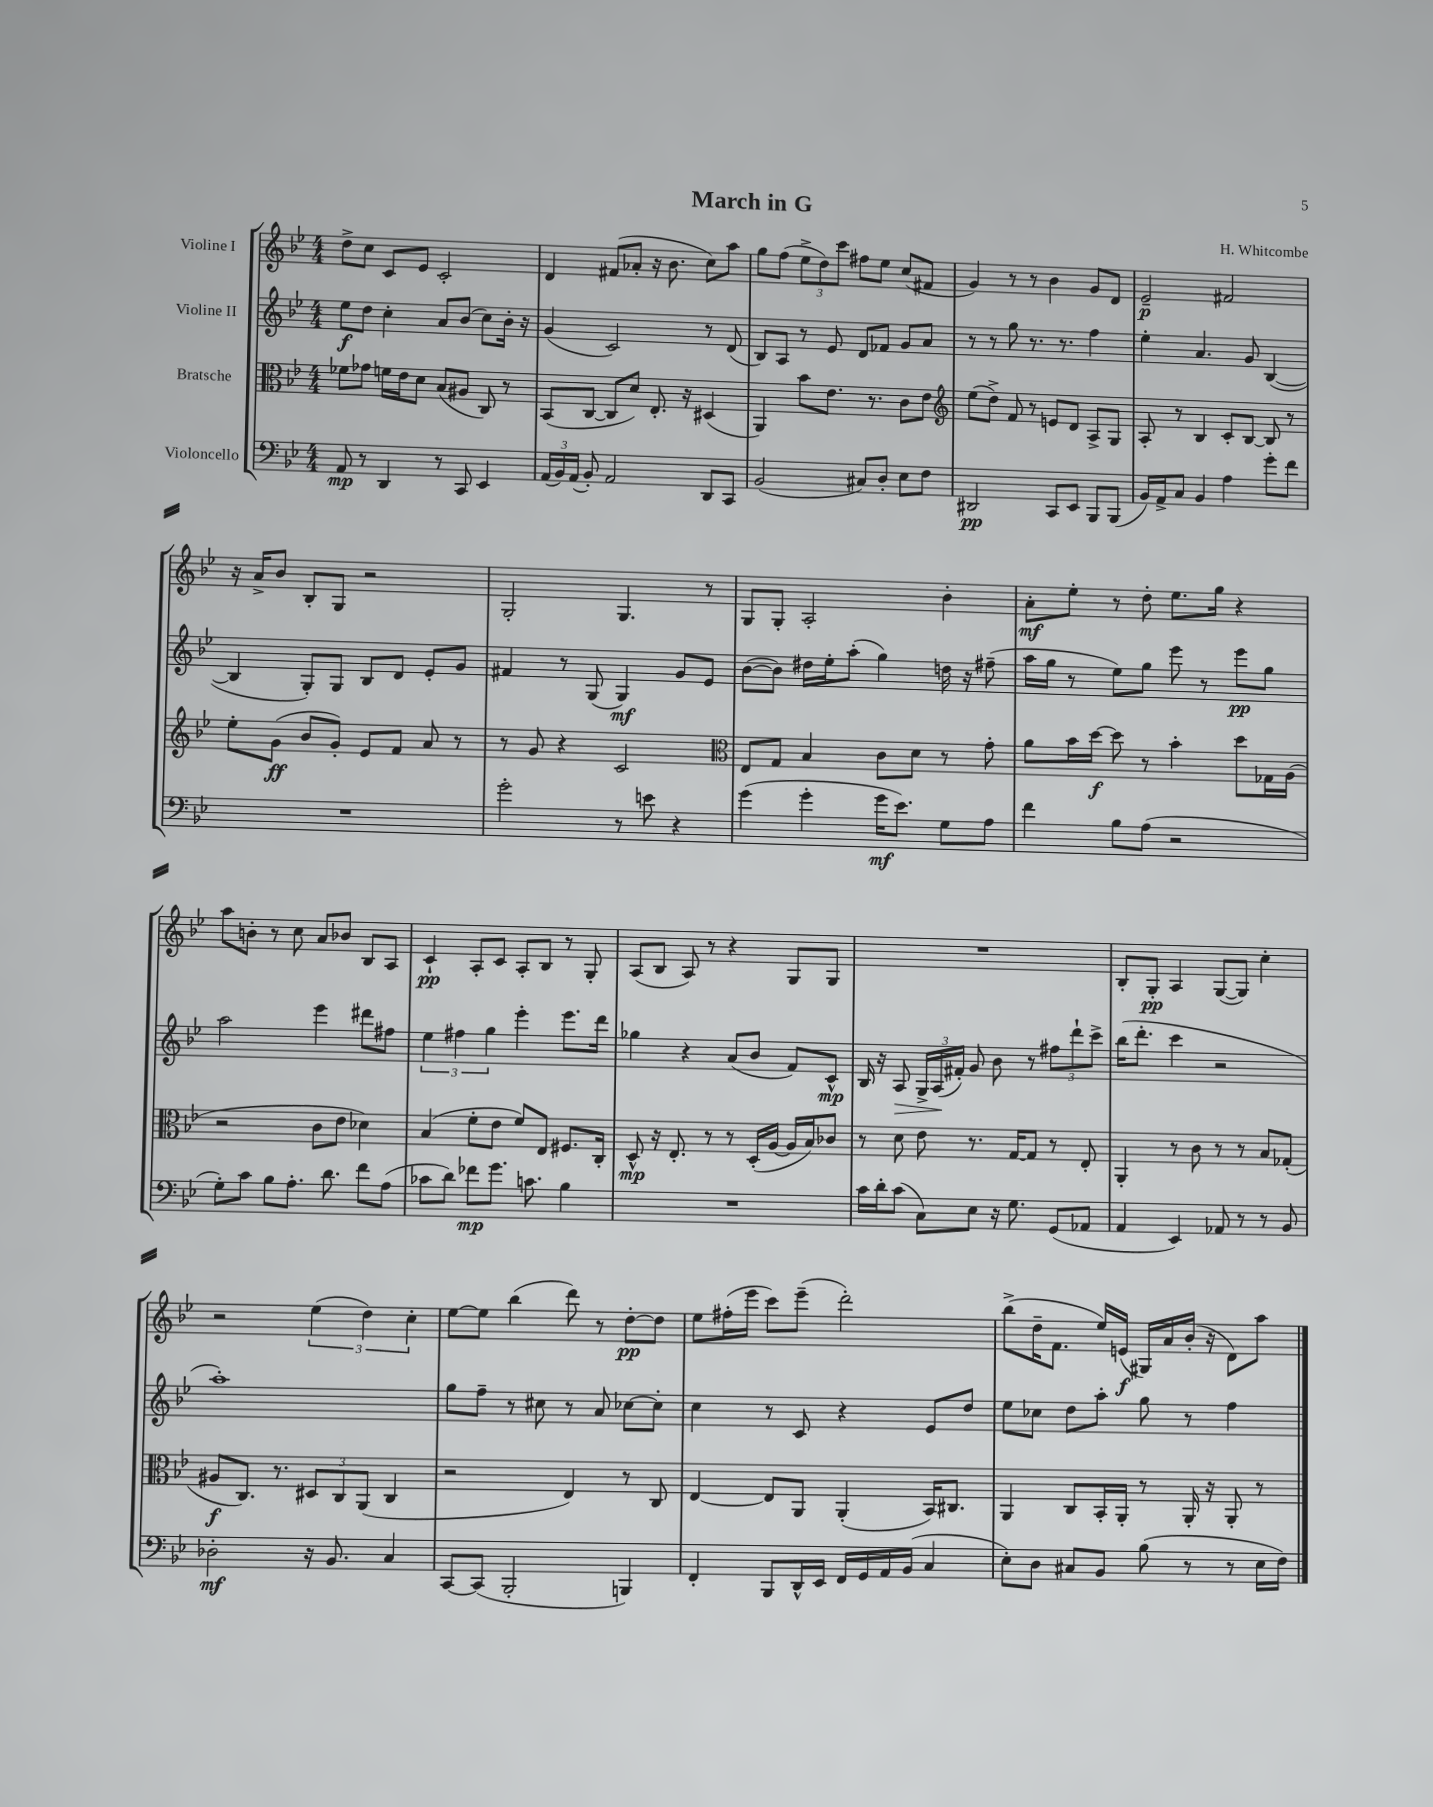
\header { title = "March in G" composer = "H. Whitcombe" }
<<
\new StaffGroup <<
\new Staff = "s0" \with { instrumentName = "Violine I" } {
    \clef treble \key bes \major \numericTimeSignature \time 4/4
    \autoBeamOff d''8[-> c''8] c'8[ ees'8] c'2-. |
    d'4 fis'8[( aes'8]-. r16 bes'8. c''8[) a''8] |
    g''8[ f''8]( \tuplet 3/2 { ees''8[-> d''8) c'''8] } fis''8[ ees''8] c''8[( fis'8] |
    g'4) r8 r8 bes'4 g'8[ d'8] |
    ees'2--\p fis'2 |
    r16 a'16[-> bes'8] bes8[-. g8] r2 |
    g2-. g4. r8 |
    g8[ g8]-. a2-. bes'4-. |
    a'8[-.\mf ees''8]-. r8 d''8-. ees''8.[ g''16] r4 |
    a''8[ b'8]-. r8 c''8 a'8[ bes'8] bes8[ a8] |
    c'4-!\pp a8[-. c'8] a8[-. bes8] r8 g8-. |
    a8[( bes8] a8) r8 r4 g8[ g8] |
    R1 |
    bes8[-. g8]-.\pp a4 g8[~( g8]) c''4-. |
    r2 \tuplet 3/2 { ees''4( d''4) c''4-. } |
    ees''8[~ ees''8] bes''4( d'''8) r8 d''8[~-.\pp d''8] |
    ees''8[ fis''16-.( ees'''16] c'''8[) ees'''8]--( d'''2-.) |
    bes''8[->( d''16-- f'8.] ees''16[) e'16]\f( gis16[) a'16 bes'16]-.( r16 d'8[) a''8] \bar "|." |
}
\new Staff = "s1" \with { instrumentName = "Violine II" } {
    \clef treble \key bes \major \numericTimeSignature \time 4/4
    \autoBeamOff ees''8[\f d''8] c''4-. a'8[ bes'8]( c''8[) bes'16]-. r16 |
    g'4( c'2) r8 d'8( |
    bes8[) a8] r8 ees'8 d'8[ fes'8] g'8[ a'8] |
    r8 r8 g''8 r8. r8. f''4 |
    ees''4-. a'4. g'8 bes4~( |
    bes4 g8[-.) g8] bes8[ d'8] ees'8[-. g'8] |
    fis'4 r8 g8( g4\mf) g'8[ ees'8] |
    bes'8[~( bes'8]) dis''16[ ees''16-. a''8]-.( g''4) d''16 r16 fis''8--( |
    a''16[ g''16] r8 ees''8[) g''8] ees'''8 r8 ees'''8[\pp g''8] |
    a''2 ees'''4 dis'''8[ fis''8] |
    \tuplet 3/2 { ees''4 fis''4 g''4 } ees'''4-. ees'''8.[ d'''16] |
    ges''4 r4 a'8[( bes'8] f'8[) c'8]-^\mp |
    bes16 r16 a8\> \tuplet 3/2 { g16[-> a16\!( fis'16]-.) } g'8 bes'8 r8 \tuplet 3/2 { fis''8[ d'''8-! c'''8]-> } |
    bes''16[( d'''8.]-. c'''4 r2 |
    a''1-.) |
    g''8[ f''8]-- r8 cis''8 r8 a'8 ces''8[~ ces''8]-. |
    c''4 r8 c'8 r4 ees'8[ d''8] |
    ees''8[ ces''8] d''8[ a''8]-. g''8 r8 f''4 \bar "|." |
}
\new Staff = "s2" \with { instrumentName = "Bratsche" } {
    \clef alto \key bes \major \numericTimeSignature \time 4/4
    \autoBeamOff fes'8[ ges'8] f'16[ ees'16 d'8] bes8[( ais8] c8) r8 |
    bes,8[( c8]~ c8[ d'8]) ees8.-. r16 dis4( |
    a,4) bes'8[ ees'8.] r8. c'8[ ees'8] |
    \clef treble ees''8[( d''8]->) f'8 r8 e'8[ d'8] a8[-> g8] |
    a8-. r8 bes4 c'8[-. bes8]~ bes8 r8 |
    ees''8[-. g'8]\ff( bes'8[ g'8]-.) ees'8[ f'8] a'8 r8 |
    r8 g'8 r4 c'2 |
    \clef alto ees8[ g8] bes4 c'8[ d'8] r8 g'8-. |
    a'8[ bes'16 d''16]~\f d''8 r8 bes'4-. d''8[ ges16 a16]( |
    r2 c'8[ ees'8] des'4) |
    bes4( f'8[-. ees'8] f'8[) ees8] fis8.[ c16]-. |
    d8-^\mp r16 ees8.-. r8 r8 d16[-.( a16]~ a16[ bes16) ces'8] |
    r8 d'8 ees'8 r8. g16[~ g8] r8 ees8-. |
    a,4-. r8 c'8 r8 r8 bes8[ ges8]-.( |
    ais8[\f c8.]) r8. \tuplet 3/2 { dis8[ c8 a,8]( } c4 |
    r2 ees4) r8 c8 |
    ees4~ ees8[ a,8] a,4-.( bes,16[) cis8.] |
    a,4 c8[ bes,16-. a,16]-. r8 a,16-. r16 a,8-. r8 \bar "|." |
}
\new Staff = "s3" \with { instrumentName = "Violoncello" } {
    \clef bass \key bes \major \numericTimeSignature \time 4/4
    \autoBeamOff a,8\mp r8 d,4 r8 c,8 ees,4 |
    \tuplet 3/2 { a,16[( bes,16) a,16]( } bes,8-.) a,2 d,8[ c,8] |
    bes,2( cis8[) d8]-. ees8[ f8] |
    dis,2\pp c,8[ ees,8] bes,,8[ bes,,8]( |
    bes,16[) a,16-> c8] bes,4 a4 g'8[-. f'8] |
    R1 |
    g'2-. r8 e'8 r4 |
    g'4( g'4-. g'16[\mf ees'8.]) g8[ a8] |
    f'4 bes8[ a8]( r2 |
    g8[-.) c'8] bes8[ a8.]-. d'8. f'8[ a8]( |
    ces'8[ d'8]) fes'8[\mp g'8.] c'8. bes4 |
    R1 |
    c'16[ d'16-. c'8]( c8[) ees8] r16 g8. g,8[( aes,8] |
    a,4 ees,4) aes,8 r8 r8 bes,8 |
    des2-.\mf r16 bes,8. c4 |
    c,8[~ c,8]( bes,,2-. b,,4) |
    f,4-. bes,,8[ d,16-^ ees,16] f,16[ g,16 a,16 bes,16]( c4 |
    ees8[-.) d8] cis8[ bes,8] bes8( r8 r8 ees16[ f16]) \bar "|." |
}
>>
>>
\layout { \context { \Score \remove "Bar_number_engraver" } }
